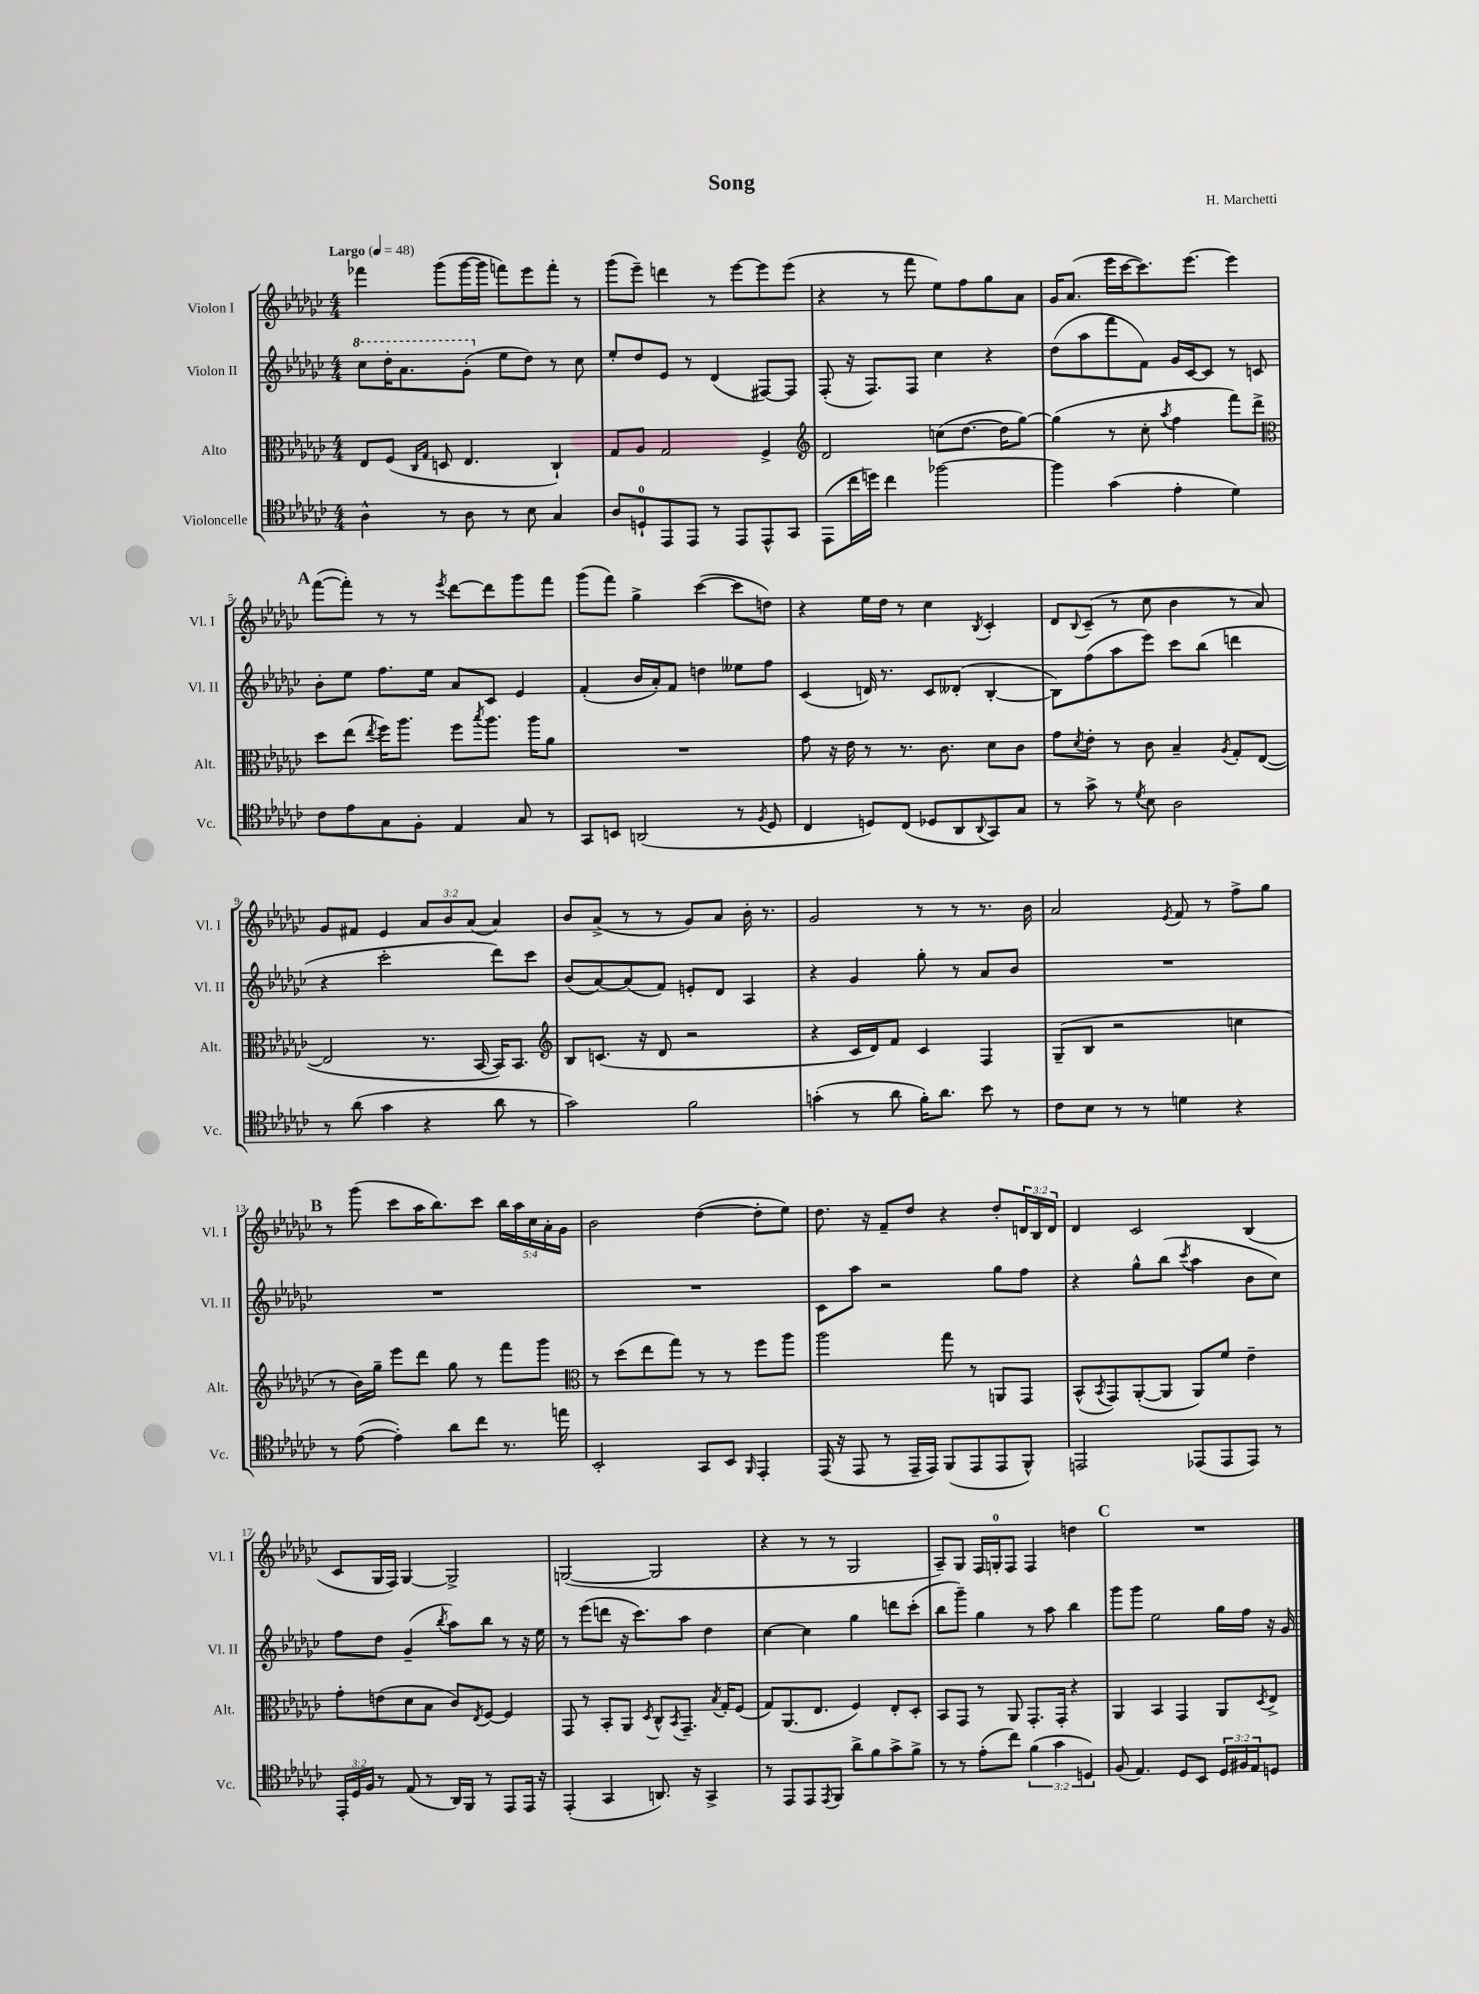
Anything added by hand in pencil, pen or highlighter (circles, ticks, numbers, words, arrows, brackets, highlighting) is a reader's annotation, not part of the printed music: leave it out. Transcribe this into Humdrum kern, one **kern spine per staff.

**kern	**kern	**kern	**kern
*part4	*part3	*part2	*part1
*staff4	*staff3	*staff2	*staff1
*I"Violoncelle	*I"Alto	*I"Violon II	*I"Violon I
*I'Vc.	*I'Alt.	*I'Vl. II	*I'Vl. I
*clefC4	*clefC3	*clefG2	*clefG2
*k[b-e-a-d-g-c-]	*k[b-e-a-d-g-c-]	*k[b-e-a-d-g-c-]	*k[b-e-a-d-g-c-]
*M4/4	*M4/4	*M4/4	*M4/4
*MM48	*MM48	*MM48	*MM48
*	*	*8va	*
=1	=1	=1	=1
!	!	!	!LO:TX:a:B:t=Largo
4A-^^\	8E-/L	8ccc-\L	4fff-X\
.	(8F/J	16ddd-'\K	.
.	.	8.aa-\	.
.	16qqC-/LL	.	.
.	16qqG-/JJ	.	.
8r	8Dn/	.	(8ggg-\L
8A-\	4.E-/	(8gg-'\J	[16ggg-\L
.	.	.	16ggg-\JJ]
*	*	*X8va	*
8r	.	8ee-\L	8fffn\L)
8B-\	.	8dd-\J)	8eee-\
4G-/	4C-`/)	8r	8fff'\J
.	.	8cc-\	8r
=2	=2	=2	=2
8A-/L	8G-/L	8ee-'/L	(8ggg-\L
8Dn`/	8A-/J	8dd-/	8eee-~\J)
8EE-/	2G-/	8e-/J	4dddn\
8EE-/J	.	8r	.
8r	.	(4d-/	8r
8EE-/L	.	.	[8eee-\L
8EE-^^/	4F^/	[8F#X/L)	8eee-\]
8GG-/J	.	8F#/J]	(8eee-\J
=3	=3	=3	=3
*	*clefG2	*	*
(8EE-\L	2d-/	(8F'/	4r
16cc-\L	.	16r	.
16ddn\JJ)	.	8.F/L)	.
4cc-\	.	.	8r
.	.	8F/J	8fff\
[2ff-X\	(8ccn\L	4cc-\	8ee-\L)
.	[8.dd-\J	.	8ff\
.	.	4r	8gg-\
.	16dd-\KL]	.	.
.	[8gg-\J)	.	8a-\J
=4	=4	=4	=4
4ff-\]	(4gg-\]	(8dd-\L	16g-/KL
.	.	.	(8.a-/J
.	.	8aa-\	.
(4g-\	8r	8fff\	16eee-\LL
.	.	.	[16ccc-\J
.	8cc-'\	8f\J)	8.ccc-\])
.	8qaa-/	.	.
4e-'\	4ff\	16g-/LL	.
.	.	[16c-/J	[8.eee-\J
.	.	8c-/J]	.
4d-\)	8fff\L)	8r	4eee-\]
.	8ddd-^\J	8cn/	.
!!LO:LB:g=z
!!LO:REH:place=s1:t=A
=5	=5	=5	=5
*	*clefC3	*	*
8c-\L	8dd-\L	8b-'\L	([8fff\L
8e-\	(8ee-\J	8ee-\J	8fff'\J])
.	8qee-/	.	.
8G-\	16ff\KL)	8.ff\L	8r
.	8.aa-\J	.	.
8F'\J	.	.	8r
.	.	16ee-\Jk	.
.	.	.	8qeee-/
4E-/	8ff\L	8a-/L	[8ddd-\L
.	8qbb-/	.	.
.	8.aa-\J	8c-/J	8ddd-\]
8G-/	.	4e-/	8ggg-\
.	16aa-\KL	.	.
8r	8a-\J	.	8fff\J
=6	=6	=6	=6
8GG-/L	1r	(4f'/	(8ggg-\L
8BBn/J	.	.	8fff\J)
(2AAn/	.	16b-/LL	4gg-^\
.	.	16a-'/J)	.
.	.	8f/J	.
.	.	4ddn\	([4ccc-\
8r	.	8ee--X\L	8ccc-\L]
8qF/	.	.	.
8D-/	.	8ff\J	8ddn\J)
=7	=7	=7	=7
4C-/	8g-\	(4c-/	4r
.	16r	.	.
.	16e-\	.	.
8Dn/L)	8r	16dn/)	16ee-\LL
.	.	8.r	16dd-\JJ
(8C-/J	8.r	.	8r
8D-X/L	.	8c-/L	4cc-\
.	8.c-\	.	.
8AA-/	.	(8d--X'/J	.
8qqAA-/	.	.	8qB-/
8GG-/)	8d-\L	[4B-'/	4c-'/
8G-/J	8c-\J	.	.
=8	=8	=8	=8
8r	8g-\L	8B-\L])	8d-/L
.	8qd-/	.	8qqB-/
8g-^\	8e-'\J	(8ff\	(8c-~/J
8r	8r	8aa-\	8r
8qd-/	.	.	.
8B-\	8c-\	8eee-\J)	8cc-\
2A-\	4B-~/	8ccc-\L	4b-\
.	.	(8bb-\J	.
.	8qA-/	.	.
.	8G-'/L	4dddn\	8r
.	([8E-/J	.	8a-/)
!!LO:LB:g=z
=9	=9	=9	=9
8r	2E-/]	4r	8g-/L
(8a-\	.	.	8f#X/J
4g-\	.	2ccc-'\	4e-/
4r	8.r	.	12a-/L
.	.	.	12b-/
.	.	.	(12a-/J
.	[16BB-/	.	.
8a-\	16BB-/KL])	8ddd-\L)	4a-/)
.	8.BB-/J	.	.
8r	.	8ccc-\J	.
=10	=10	=10	=10
*	*clefG2	*	*
2g-\)	8B-/L	(8b-/L	8b-/L
.	(8.cn/J	[8a-/)	(8a-^/J
.	.	(8a-/]	8r
.	16r	.	.
.	8d-/	8f/J)	8r
2f\	2r	8en'/L	8g-/L)
.	.	8d-/J	8a-/J
.	.	4A-/	16b-'\
.	.	.	8.r
=11	=11	=11	=11
(4gn'\	4r	4r	2g-/
8r	16c-/LL	4g-/	.
.	16d-/J)	.	.
8a-\	8f/J	.	.
16f'\KL)	4c-/	8gg-'\	8r
8.a-\J	.	.	.
.	.	8r	8r
8b-\	4F/	8a-/L	8.r
8r	.	8b-/J	.
.	.	.	16b-\
=12	=12	=12	=12
8c-\L	(8G-~/L	1r	2a-/
8B-\J	8B-/J	.	.
8r	2r	.	.
8r	.	.	.
.	.	.	8qe-/
4dn\	.	.	8f/
.	.	.	8r
4r	4ccn\	.	8ff^\L
.	.	.	8gg-\J
!!LO:LB:g=z
!!LO:REH:place=s1:t=B
=13	=13	=13	=13
8r	8r	1r	8r
([8e-\	16b-\LL)	.	(8ggg-\
.	16gg-~\JJ	.	.
4e-'\])	8eee-\L	.	8ccc-\L
.	8ddd-\J	.	16aa-\K
.	.	.	8.bb-\)
8a-\L	8gg-\	.	.
8cc-\J	8r	.	8ccc-\J
8.r	8fff\L	.	20bb-\LL
.	.	.	20aa-\
.	.	.	20cc-\
.	8ggg-\J	.	.
.	.	.	20a-'\
16een\	.	.	.
.	.	.	20g-\JJ
=14	=14	=14	=14
*	*clefC3	*	*
2BB-'/	8r	1r	2b-\
.	(8dd-\L	.	.
.	8ee-\	.	.
.	8gg-\J)	.	.
8GG-/L	8r	.	([4dd-\
8BB-/J	8r	.	.
16qqFF/	.	.	.
4EE-'/	8ff\L	.	8dd-'\L]
.	8aa-\J	.	8ee-\J)
=15	=15	=15	=15
(16EE-/	2aa-\	8c-\L	8.dd-\
16r	.	.	.
8EE-/	.	8aa-\J	.
.	.	.	16r
8r	.	2r	8f~/L
16EE-~/LL	.	.	8dd-/J
16EE-/JJ)	.	.	.
(8FF/L	8gg-\	.	4r
8EE-/	8r	.	.
8EE-/	8AAn/L	8gg-\L	8dd-'/L
8FF^^/J)	8GG-/J	8ff\J	24dn/L
.	.	.	24B-/
.	.	.	24d/JJ
=16	=16	=16	=16
2EEn/	(8BB-^^/L	4r	4d-/
.	8qBB-/	.	.
.	8GG-/)	.	.
.	([8AA-'/	8gg-^^\L	2c-/
.	8AA-/J]	(8bb-\J	.
.	.	8qccc-/	.
(8EE-X/L	8AA-/L)	4aa-\	.
8EE-/	8f/J	.	.
8EE-/J)	4e-~\	8b-\L	(4B-/
8r	.	8cc-\J)	.
!!LO:LB:g=z
=17	=17	=17	=17
24EE-'/LL	8g-'\L	8ff\L	8c-/L
24D-/	.	.	.
24F/JJ	.	.	.
8r	(8en\	8dd-\J	16G-/L
.	.	.	16F/JJ)
(8E-/	8d-\	(4g-~/	[4G-/
8r	8B-\J	.	.
.	.	8qbb-/	.
16AA-/LL)	8c-/L)	8aa-\L)	2G-^/]
16FF/JJ	.	.	.
.	8qE-/	.	.
8r	[8F/J	8bb-\J	.
8EE-/L	4F/]	8r	.
16EE-/Jk	.	16r	.
16r	.	16ee-\	.
=18	=18	=18	=18
(4EE-'/	8GG-/	8r	([2Gn/
.	8r	(8eee-\L	.
4GG-/	8BB-'/L	8dddn\J	.
.	8AA-/J	16r	.
.	.	8.ccc-\L)	.
.	8qD-/	.	.
8.AAn/)	8C-^^/L	.	2G/]
.	8qBB-/	.	.
.	8.GG-~/J	8aa-\J	.
16r	.	.	.
4GG-^/	.	4dd-\	.
.	8qB-/	.	.
.	16G-'/KL	.	.
.	(8F/J	.	.
=19	=19	=19	=19
8r	8G-/L)	[4cc-\	4r
8EE-/L	(8.AA-/	.	.
8EE-/	.	4cc-\]	8r
.	8.E-/J	.	.
8qEE-/	.	.	.
8FF/J	.	.	8r
8a-^\L	4F/)	4gg-\	2G-/
8f\	.	.	.
8g-^\	8E-'/L	8dddn\L	.
8f^\J	8D-'/J	(8ccc-'\J	.
=20	=20	=20	=20
8r	8BB-/L	8bb-\L	8A-~/L)
8r	8GG-/J	8ggg-~\J)	8G-/J
(8e-'\L	8r	4gg-\	16F/LL
.	.	.	16Gn'/J
8cc-\J)	8AA-/	.	8F/J
(6f\	8.GG-'/L	8r	4F/
.	.	8aa-\	.
6g-\	.	.	.
.	16GG-'/Jk	.	.
.	4r	4bb-\	4ddn\
6Dn/)	.	.	.
!!LO:REH:place=s1:t=C
=21	=21	=21	=21
(8F/	4AA-/	8ggg-\L	1r
4.E-/)	.	8ggg-\J	.
.	4BB-/	2ee-\	.
8D-/L	4GG-/	.	.
8BB-/J	.	.	.
24D-/LL	8AA-/L	16gg-\LL	.
24F#X/	.	.	.
.	.	16ff\JJ	.
24E-/J	.	.	.
.	8qD-/	.	.
8Dn/J	8E-^/J	16r	.
.	.	16g-/	.
==	==	==	==
*-	*-	*-	*-
